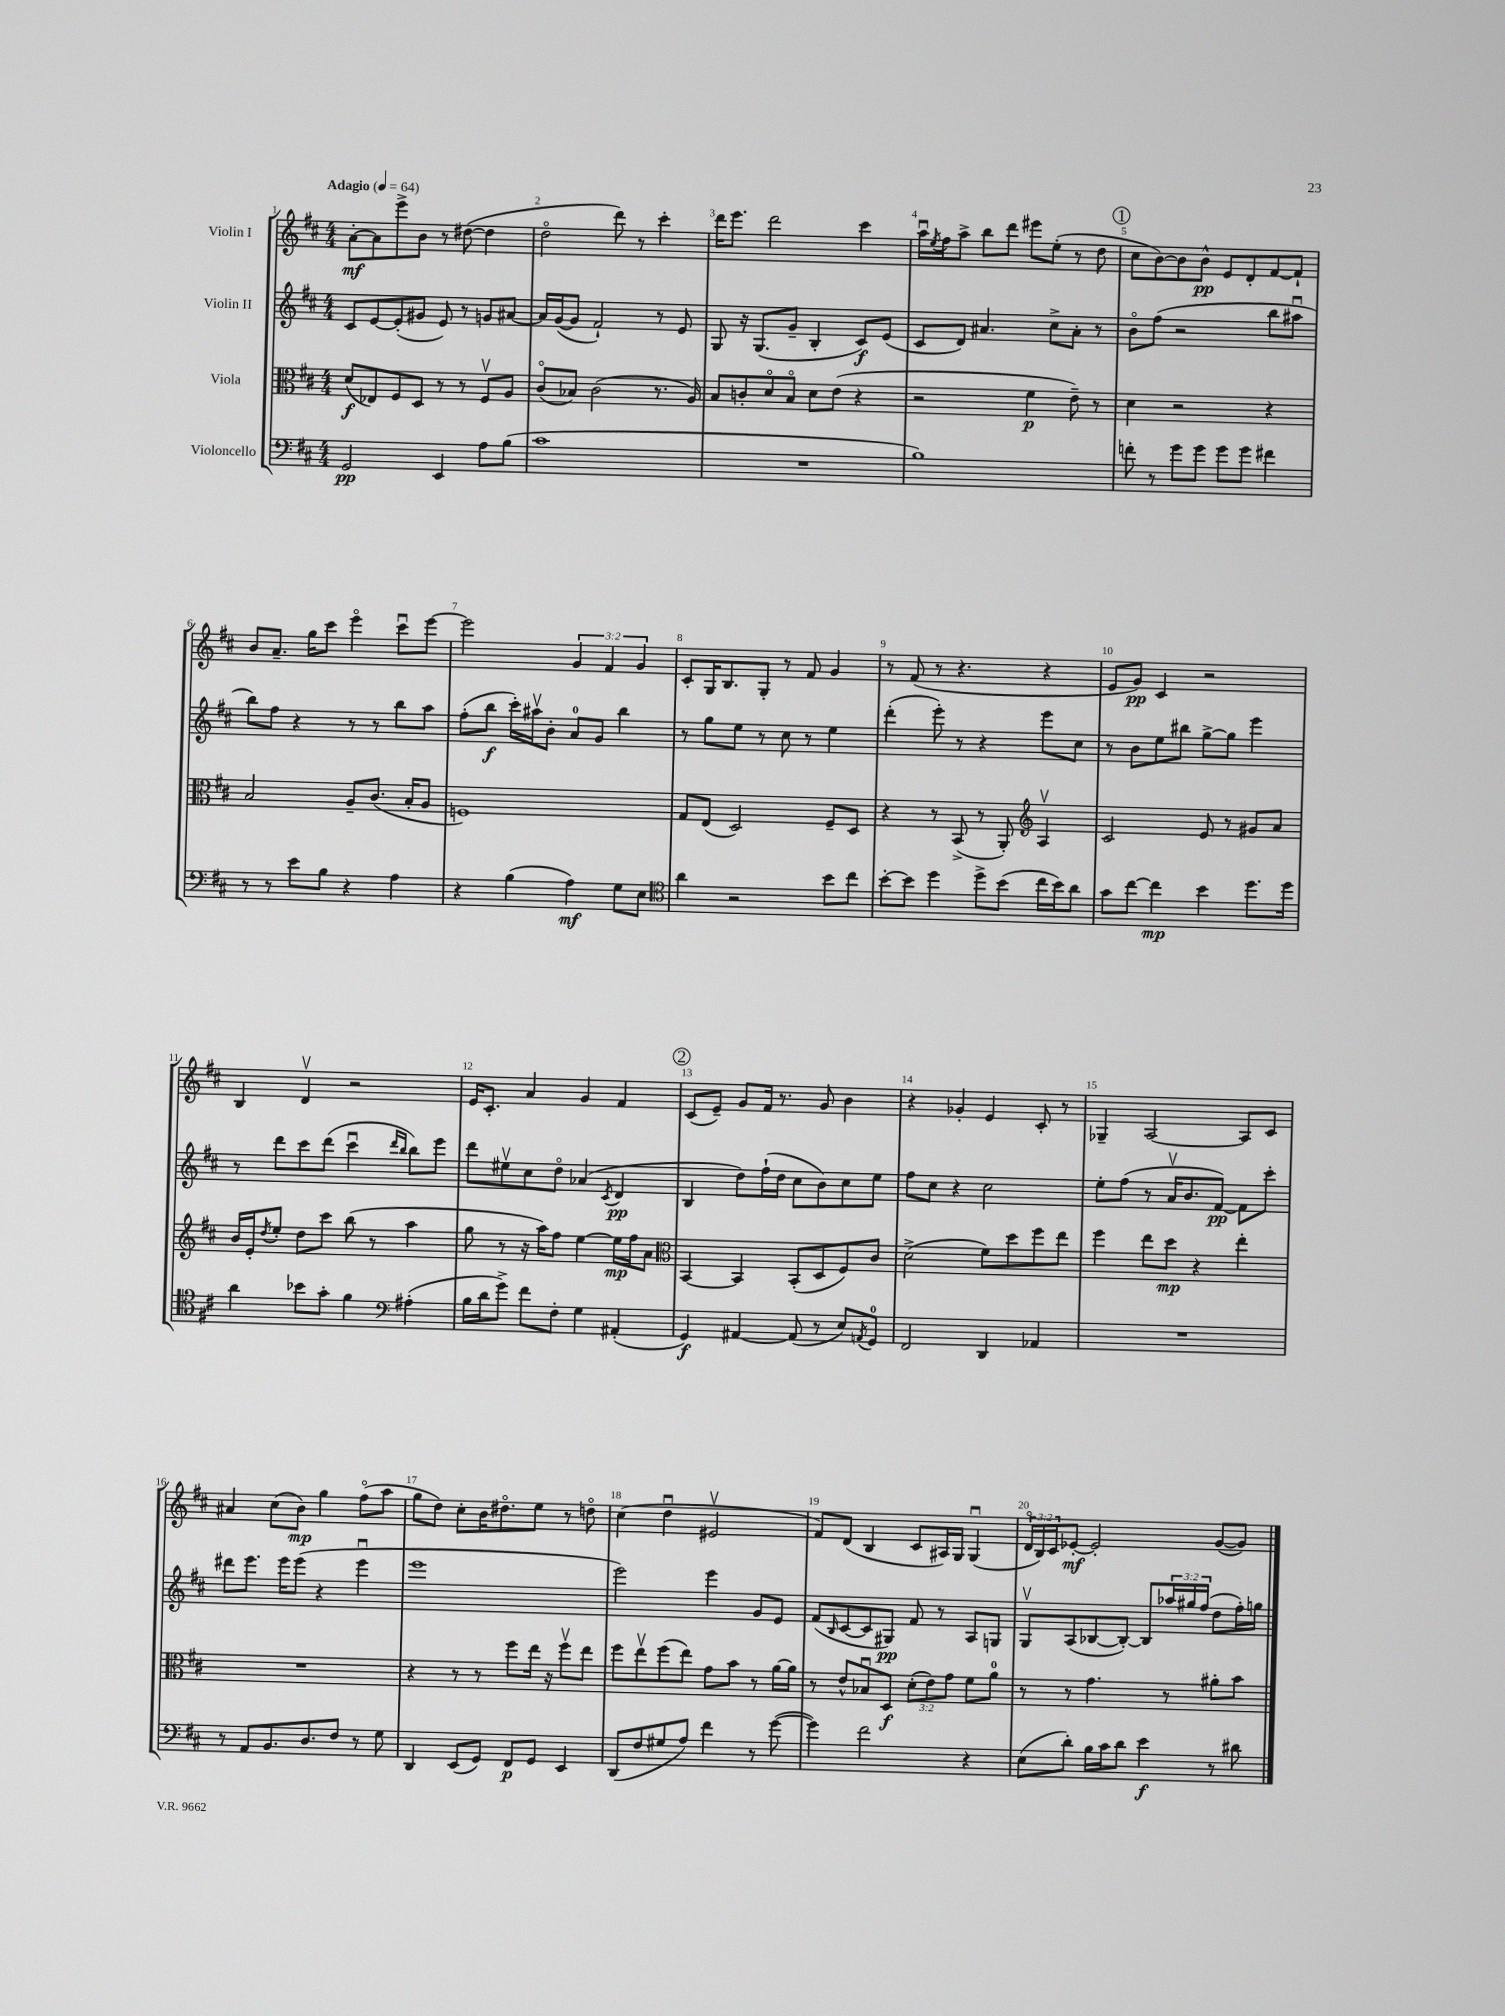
<<
\new StaffGroup <<
\new Staff = "s0" \with { instrumentName = "Violin I" } {
    \clef treble \key d \major \numericTimeSignature \time 4/4 \override Staff.TupletNumber.text = #tuplet-number::calc-fraction-text \tempo "Adagio" 4 = 64
    a'8~-.\mf a'8 e'''8-> b'8 r8 dis''8~( dis''4 |
    d''2\flageolet d'''8) r8 cis'''4-. |
    d'''16 e'''8. d'''2 cis'''4 |
    a''16\downbow \acciaccatura { e''8 } fis''16 a''8-> b''8 d'''8 eis'''8 e''8-.( r8 d''8 |
    \mark \markup { \circle "1" } cis''8 b'8~) b'8 b'8-^\pp e'8 d'8-. fis'8~ fis'8-! |
    b'8 a'8.-- g''16 cis'''8 e'''4\flageolet cis'''8\downbow e'''8~ |
    e'''2 \tuplet 3/2 { g'4 fis'4 g'4 } |
    cis'8-. g16 b8. g8-. r8 fis'8 g'4 |
    r8 fis'8( r8 r4. r4 |
    e'8 g'8\pp) cis'4 r2 |
    b4 d'4\upbow r2 |
    e'16 cis'8.-. a'4 g'4 fis'4 |
    \mark \markup { \circle "2" } cis'8( e'8--) g'8 fis'16 r8. g'8 b'4 |
    r4 ges'4-. e'4 cis'8-. r8 |
    ges4-- a2~ a8 cis'8 |
    ais'4 cis''8( b'8\mp) g''4 fis''8\flageolet( a''8 |
    g''8 d''8) cis''8-. b'16 dis''8.\flageolet e''8 r8 d''8\flageolet |
    cis''4( d''4\downbow eis'2\upbow |
    fis'8) d'8( b4 cis'8 ais16) g16 g4\downbow( |
    \tuplet 3/2 { d'16\flageolet b16) cis'16 } ees'8~-.\mf ees'2-. g'8~( g'8) \bar "|." |
}
\new Staff = "s1" \with { instrumentName = "Violin II" } {
    \clef treble \key d \major \numericTimeSignature \time 4/4 \override Staff.TupletNumber.text = #tuplet-number::calc-fraction-text
    cis'8 e'8~ e'8-.( gis'8 e'8) r8 g'8 ais'8~ |
    ais'16 g'16~( g'8 fis'2-!) r8 e'8 |
    g8 r16 g8.( g'8-- b4-. cis'8\f) e'8( |
    cis'8 d'8) ais'4. cis''8-> ais'8-. r8 |
    \mark \markup { \circle "1" } b'8\flageolet fis''8( r2 b''8 ais''8\downbow |
    b''8) fis''8 r4 r8 r8 b''8 a''8 |
    fis''8-.( b''8\f cis'''16-.) ais''16\upbow b'8-. a'8-0 g'8 b''4 |
    r8 g''8 e''8 r8 cis''8 r8 e''4 |
    d'''4-.( e'''8-.) r8 r4 e'''8 cis''8 |
    r8 b'8 e''8 bis''8 g''8~-> g''8 e'''4 |
    r8 d'''8 cis'''8 d'''8( cis'''4\downbow \grace { d'''16 b''16 } b''8) e'''8 |
    d'''8 eis''8\upbow cis''8 d''8\flageolet aes'4( \acciaccatura { cis'8 } d'4\pp |
    \mark \markup { \circle "2" } b4 d''8) fis''16-!( d''16 cis''8 b'8) cis''8 e''8 |
    fis''8 cis''8 r4 cis''2 |
    e''8-. fis''8( r8 a'16\upbow b'8. fis'8~\pp) fis'8 cis'''8-. |
    dis'''8 e'''8. e'''16 e'''8( r4 e'''4\downbow |
    e'''1 |
    e'''2) e'''4 g'8 e'8 |
    fis'8( \grace { b16 } cis'8~ cis'8 gis8\pp) fis'8 r8 a8 g8 |
    g8\upbow a8( bes8~ bes8~-.) bes8 \tuplet 3/2 { aes''16 gis''16 fis''16( } d''8 fis''16-.) g''16 \bar "|." |
}
\new Staff = "s2" \with { instrumentName = "Viola" } {
    \clef alto \key d \major \numericTimeSignature \time 4/4 \override Staff.TupletNumber.text = #tuplet-number::calc-fraction-text
    d'8\f( ees8) fis8 d8 r8 r8 fis8\upbow a8 |
    cis'8\flageolet( bes8) cis'2( r8. a16) |
    b8 c'8-. d'8\flageolet b8\flageolet d'8 e'8( r4 |
    r2 fis'4\p e'8--) r8 |
    \mark \markup { \circle "1" } d'4 r2 r4 |
    b2 a8-- cis'8.( b16-. a8 |
    f1) |
    g8 e8( d2) fis8-- d8 |
    r4 r8 b,8->( r8 a,8-.) \clef treble a4\upbow |
    cis'2 e'8 r8 gis'8 a'8 |
    b'16 e'16-. \acciaccatura { d''8 } e''8-. d''8 cis'''8 b''8( r8 a''4 |
    g''8 r8 r16 a''16) fis''8 e''4~ e''16\mp fis''16 a'8 |
    \mark \markup { \circle "2" } \clef alto b,4~ b,4 b,8-.( d8 fis8) cis'8 |
    d'2->( fis'8) d''8 fis''8 e''8 |
    fis''4 e''8 d''8\mp r4 e''4-. |
    R1 |
    r4 r8 r8 fis''8 e''16 r16 fis''8\upbow e''8 |
    fis''8 e''8\upbow fis''8( e''8) g'8 b'8 r8 a'16~ a'16 |
    r8 e'8-^ bes8\downbow d8\f \tuplet 3/2 { d'8-.( e'8) g'8 } fis'8 a'8-0 |
    r8 r8 g'4. r8 ais'8-. b'8 \bar "|." |
}
\new Staff = "s3" \with { instrumentName = "Violoncello" } {
    \clef bass \key d \major \numericTimeSignature \time 4/4
    g,2\pp e,4 a8 b8( |
    cis'1 |
    R1 |
    b1) |
    \mark \markup { \circle "1" } f'8-. r8 g'8 g'8 g'8 g'8 fis'4 |
    r8 r8 e'8 b8 r4 a4 |
    r4 b4( a4\mf) g8 e8 |
    \clef tenor a'4 r2 b'8 cis''8 |
    b'8~-. b'8 d''4 d''8-> b'8( cis''16 b'16) a'8 |
    g'8 cis''8~ cis''4\mp b'4 d''8. d''16 |
    a'4 bes'8 g'8-. fis'4 \clef bass ais4-.( |
    b16 d'16 g'8->) fis'8 fis8-. g4 ais,4-.( |
    \mark \markup { \circle "2" } g,4\f) ais,4~ ais,8( r8 e8) \acciaccatura { a,8 } g,8-0 |
    fis,2 d,4 aes,4 |
    R1 |
    r8 a,8 b,8. d8. fis8 r8 g8 |
    d,4 e,8( g,8) fis,8\p g,8 e,4 |
    d,8( fis8 gis8 a8) fis'4 r8 g'8~( |
    g'4) fis'2 r4 |
    e8( d'8-.) b16 cis'16 d'8 e'4\f r8 dis'8 \bar "|." |
}
>>
>>
\layout { \context { \Score \override BarNumber.break-visibility = ##(#f #t #t) barNumberVisibility = #all-bar-numbers-visible } }
